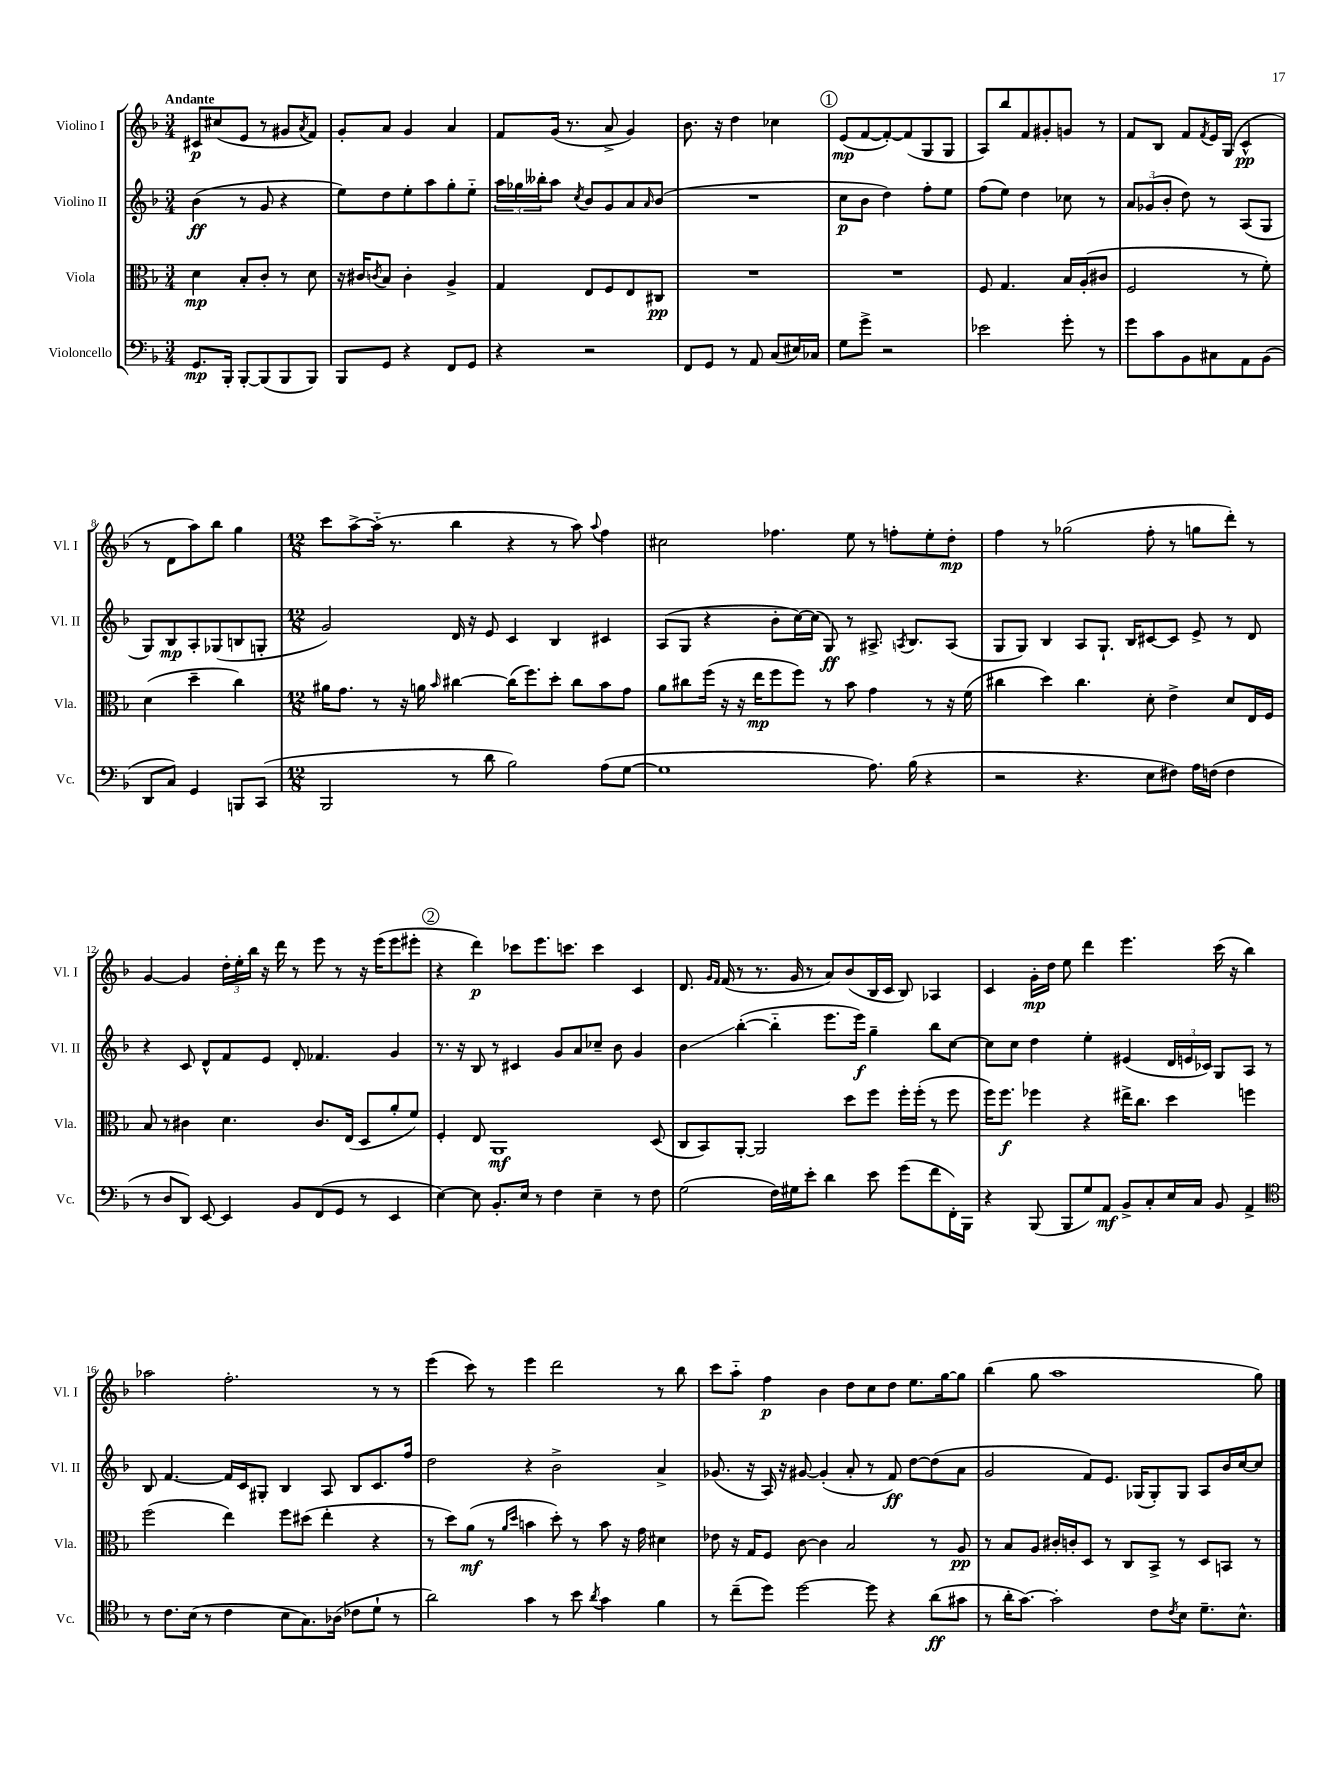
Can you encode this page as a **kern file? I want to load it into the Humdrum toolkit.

**kern	**kern	**kern	**kern
*staff4	*staff3	*staff2	*staff1
*clefF4	*clefC3	*clefG2	*clefG2
*k[b-]	*k[b-]	*k[b-]	*k[b-]
*M3/4	*M3/4	*M3/4	*M3/4
8.GG/L	4d\	(4b-\	8c#/L
.	.	.	(8cc#/
16BBB-'/Jk	.	.	.
[8BBB-'/L	8B-'/L	8r	8e/J
(8BBB-/]	8c'/J	8g/	8r
8BBB-/	8r	4r	8g#/L
.	.	.	8qa/
8BBB-/J)	8d\	.	8f/J)
=	=	=	=
8BBB-/L	16r	8ee\L)	8g'/L
.	16c#/LK	.	.
.	8qc/	.	.
8GG/J	8B-/J	8dd\	8a/J
4r	4c'\	8ee'\	4g/
.	.	8aa\	.
8FF/L	4A^/	8gg'\	4a/
8GG/J	.	8ee'~\J	.
=	=	=	=
4r	4G/	24aa\LL	8f/L
.	.	24gg-\	.
.	.	24bb--'\J	.
.	.	8aa\J	(16g/Jk
.	.	.	8.r
.	.	8qcc/	.
2r	8E/L	8b-/L	.
.	8F/	8g/	8a^/
.	8E/	8a/	4g/)
.	.	16qqa/	.
.	8C#/J	(8b-/J	.
=	=	=	=
8FF/L	2.r	2.r	8.b-\
8GG/J	.	.	.
.	.	.	16r
8r	.	.	4dd\
8AA/	.	.	.
(8C/L	.	.	4cc-\
16E#/L)	.	.	.
16C-/JJ	.	.	.
=	=	=	=
8G\L	2.r	8cc\L	(8e/L
8g^\J	.	8b-\J	[8f/
2r	.	4dd\)	8f'/_)
.	.	.	(8f/]
.	.	8ff'\L	8G/
.	.	8ee\J	8G/J
=	=	=	=
2e-\	8F/	(8ff\L	8A/L)
.	4.G/	8ee\J)	8bb-/
.	.	4dd\	8f/
.	.	.	8g#'/
8g'\	16B-/LL	8cc-\	8g/J
.	(16A'/J	.	.
8r	8c#/J	8r	8r
=	=	=	=
8g\L	2F/	12a/L	8f/L
.	.	(12g-/	.
8c\	.	.	8B-/J
.	.	12b-'/J	.
8BB-\	.	8dd\)	8f/L
.	.	.	8qf/
8C#\	.	8r	16e/L
.	.	.	(16G/JJ
8AA\	8r	(8A/L	4c^^/
(8BB-\J	8f'\)	8G/J	.
=	=	=	=
8DD/L	(4d\	8G/L)	8r
8C/J)	.	8B-/	8d\L
4GG/	4dd~\	8A'/	8aa\)
.	.	(8G-/	8bb-\J
8BBB/L	4cc\)	8B/	4gg\
(8CC/J	.	8G'/J	.
=	=	=	=
*M12/8	*M12/8	*M12/8	*M12/8
2BBB-/	16a#\LK	2g/)	8ccc\L
.	8.g\J	.	.
.	.	.	[8aa^\
.	8r	.	(16aa'~\]Jk
.	.	.	8.r
.	16r	.	.
.	16a\	.	.
.	16qqb-/	.	.
8r	[4cc#\	16d/	4bb-\
.	.	16r	.
8d\	.	8e/	.
2B-\)	(16cc#\]LK	4c/	4r
.	8.ff\)	.	.
.	8dd'\J	4B-/	8r
.	8cc#\L	.	8aa\)
.	.	.	8qqaa/
(8A\L	8b-\	4c#/	4ff\
[8G\J	8g\J	.	.
=	=	=	=
1G]	8a\L	(8A/L	2cc#\
.	8cc#\	8G/J	.
.	(16ff\Jk	4r	.
.	16r	.	.
.	16r	.	.
.	16ee\LK	.	.
.	8ff\	8b-'\L	4.ff-\
.	8ff\J)	[16cc\L)	.
.	.	(16cc\]JJ	.
.	8r	8G/)	.
.	8b-\	8r	8ee\
8.A\)	4g\	8.A#^/	8r
.	.	.	8ff'\L
.	.	8qA/	.
(16B-\	.	8.B-/L	.
4r	8r	.	8ee'\
.	16r	(8A/J	8dd'\J
.	(16f\	.	.
=	=	=	=
2r	4cc#\	8G/L	4ff\
.	.	8G/J)	.
.	4dd\)	4B-/	8r
.	.	.	(2gg-\
4.r	4.cc#\	8A/L	.
.	.	8.G`/J	.
.	.	16B-/LK	.
8E\L	8d'\	[8c#/	8ff'\
8F#\J)	4e^\	8c#/]J	8r
16A\LL	.	8e^/	8gg\L
(16F\JJ	.	.	.
4F\	8d/L	8r	8ddd'\J)
.	16E/L	8d/	8r
.	16F/JJ	.	.
=	=	=	=
8r	8B-/	4r	[4g/
8D/L	8r	.	.
8DD/J)	4c#\	8c/	4g/]
[8EE/	.	8d^^/L	.
4EE/]	4.d\	8f/	24dd'\LL
.	.	.	24ee'\
.	.	.	24bb-\JJ
.	.	8e/J	16r
.	.	.	16ddd\
8BB-/L	.	8d'/	8r
(8FF/	8.c#/L	4.f-/	8eee\
8GG/J	.	.	8r
.	(16E/Jk	.	.
8r	8D/L	.	16r
.	.	.	(16eee\LK
4EE/	8a'/	4g/	8eee\
.	8f/J)	.	8eee#'\J
=	=	=	=
[4E\)	4F'/	8.r	4r
.	.	16r	.
8E\]	8E/	8B-/	4ddd\)
8.BB-'/L	1AA	8r	.
.	.	4c#/	8ccc-\L
16E/Jk	.	.	.
8r	.	.	8.eee\
4F\	.	8g/L	.
.	.	.	8.ccc\J
.	.	8a/	.
4E~\	.	8cc-~/J	4ccc\
.	.	8b-\	.
8r	.	4g/	4c/
8F\	(8D/	.	.
=	=	=	=
(2G\	8C/L	4b-\	8.d/
.	8BB-/)	.	.
.	.	.	16qqg/LL
.	.	.	16qqf/JJ
.	.	.	(16f/
.	[8AA'/J	([4bb-'\	8r
.	2AA/]	.	8.r
16F\LL)	.	4bb-'~\]	.
16G#\J	.	.	16g/
8e'\J	.	.	8r
4d\	.	8.eee\L	8a/L)
.	8dd\L	.	(8b-/
.	.	16eee\Jk)	.
8e\	8ff\J	4gg~\	16B-/L
.	.	.	16c/JJ
(8g\L	16ff'\LL	.	8B-/)
.	(16ff'\JJ	.	.
8f\	8r	8bb-\L	4A-/
16FF'\L)	8ff\	[8cc\J	.
16BBB-\JJ	.	.	.
=	=	=	=
4r	16ff\LK)	8cc\]L	4c/
.	8.ff\J	.	.
.	.	8cc\J	.
(8BBB-/	4ff-\	4dd\	16g'\LL
.	.	.	16dd\JJ
8BBB-/L	.	.	8ee\
8G/)	4r	4ee'\	4ddd\
8AA/J	.	.	.
8BB-^/L	16ee#^\LK	(4e#/	4.eee\
.	8.cc\J	.	.
8C'/	.	.	.
16E/L	4dd\	24d/LL	.
.	.	24e/	.
16C/JJ	.	.	.
.	.	24c-/JJ)	.
8BB-/	.	8G/L	(16ccc\
.	.	.	16r
4AA^/	4ff\	8A/J	4bb-\)
.	.	8r	.
=	=	=	=
*clefC4	*	*	*
8r	(2ff\	8B-/	2aa-\
8.c\L	.	[4.f/	.
(16B-\Jk	.	.	.
8r	.	.	.
4c\	4ee\)	16f/]LL	2.ff'\
.	.	16c/J	.
.	.	8G#'/J	.
8B-\L	8ff\L	4B-/	.
8.G\)	(8dd#\J	.	.
.	4ee'\	8A/	.
(16A-\Jk	.	.	.
8c-\L	.	8B-/L	.
8d`\J	4r	8.c/	8r
8r	.	.	8r
.	.	16ff/Jk	.
=	=	=	=
2a\)	8r	2dd\	(4eee\
.	8dd\L)	.	.
.	(8a\J	.	8ccc\)
.	8r	.	8r
.	16qqa/LL	.	.
.	16qqdd/JJ	.	.
4g\	4b\	4r	4eee\
8r	8dd'\)	2b-^\	2ddd\
8b-\	8r	.	.
8qa/	.	.	.
4g\	8b\	.	.
.	16r	.	.
.	16g\	.	.
4f\	4d#\	4a^/	8r
.	.	.	8bb-\
=	=	=	=
8r	8e-\	(8.g-/	8ccc\L
(8cc~\L	16r	.	8aa'~\J
.	16G/LK	16r	.
8dd\J)	8F/J	16A/)	4ff\
.	.	16r	.
[2dd\	[8c\	[8g#/	.
.	4c\]	(4g#'/]	4b-\
.	2B-/	8a'/	8dd\L
8dd\]	.	8r	8cc\
4r	.	8f/)	8dd\J
.	.	[8dd\L	8.ee\L
(8a\L	8r	(8dd\]	.
.	.	.	[16gg\k
8g#\J	8A/	8a\J	8gg\]J
=	=	=	=
8r	8r	2g/	(4bb-\
16a'\LK	8B-/L	.	.
[8.g\J)	.	.	.
.	8A/J	.	8gg\
2g'\]	16c#'/LL	.	1aa
.	16c'/J	.	.
.	8D/J	8f/L)	.
.	8r	8.e/J	.
.	8C/L	.	.
.	.	(16G-/LK	.
8c\L	8BB-^/J	8G-'/)	.
8qc/	.	.	.
8B-\J	8r	8G-/J	.
8.d~\L	8D/L	8A/L	.
.	8BB/J	16b-/L	.
8.B-^^\J	.	[16cc/J	.
.	8r	8cc/]J	8gg\)
==	==	==	==
*-	*-	*-	*-
